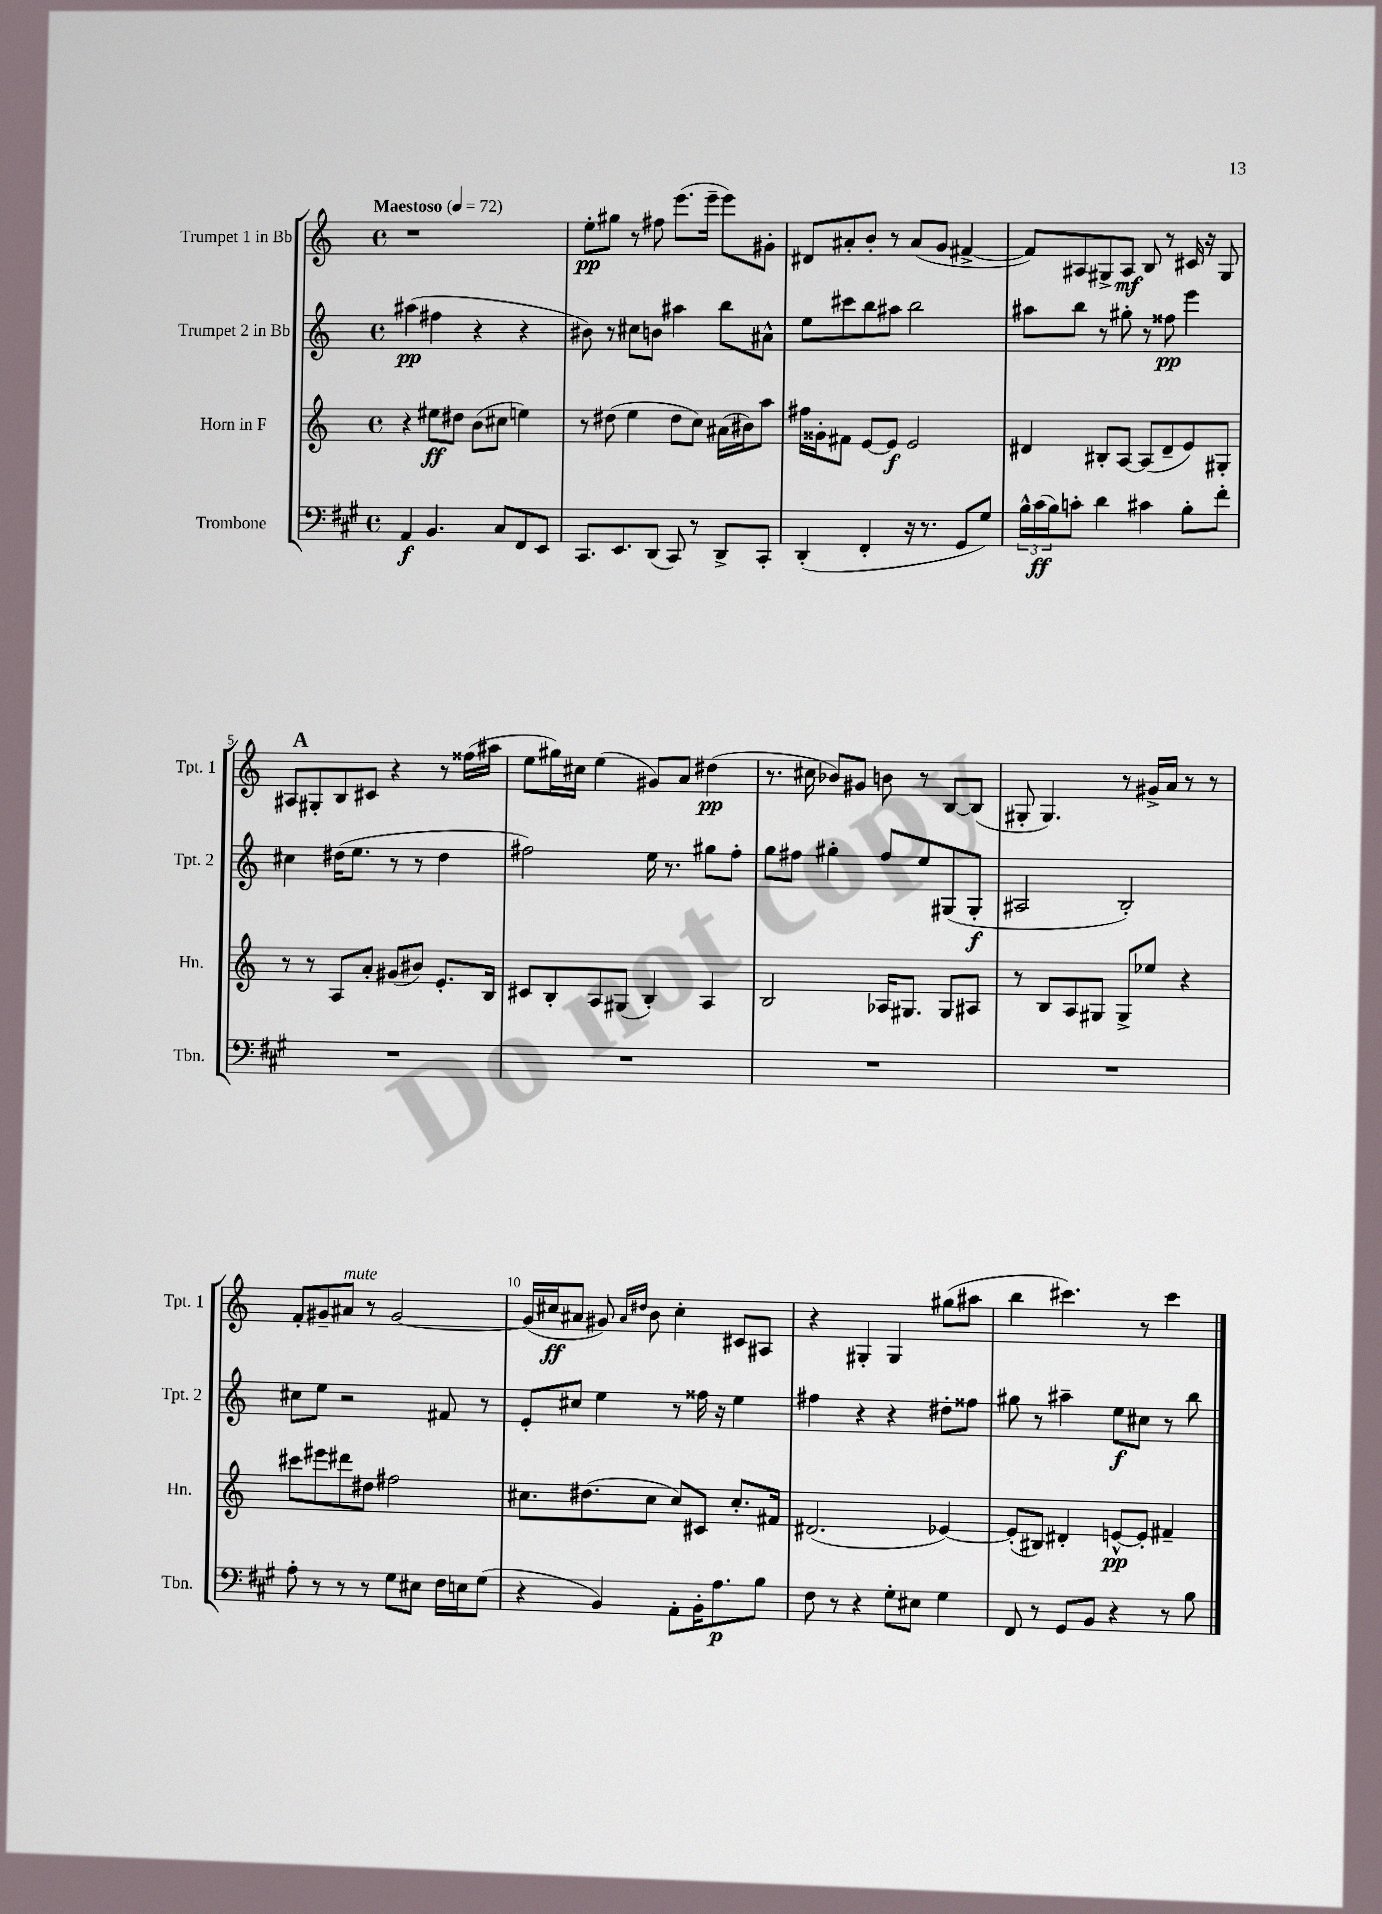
<<
\new StaffGroup <<
\new Staff = "s0" \with { instrumentName = "Trumpet 1 in Bb" shortInstrumentName = "Tpt. 1" } {
    \clef treble \key c \major \defaultTimeSignature \time 4/4 \tempo "Maestoso" 4 = 72
    r1 |
    e''8-.\pp gis''8 r8 fis''8 e'''8.( e'''16-- e'''8) gis'8-. |
    dis'8 ais'8-. b'8-. r8 ais'8( g'8 fis'4~-> |
    fis'8) ais8 gis8-> ais8\mf b8 r8 cis'16 r16 gis8 |
    \mark \markup { \bold "A" } ais8 gis8-. b8 cis'8 r4 r8 fisis''16( ais''16 |
    e''8 gis''16) cis''16 e''4( gis'8) a'8 dis''4\pp( |
    r8. cis''16 bes'8) gis'8 b'8 r8 b8~ b8( |
    gis8-. gis4.) r8 gis'16-> a'16 r8 r8 |
    f'8-. gis'8-- ais'8^\markup { \italic "mute" } r8 gis'2~ |
    gis'16( cis''16\ff ais'8 gis'8) \grace { ais'16 dis''16 } b'8 cis''4-. cis'8 ais8 |
    r4 gis4-. gis4 gis''8( ais''8 |
    b''4 cis'''4.) r8 cis'''4 \bar "|." |
}
\new Staff = "s1" \with { instrumentName = "Trumpet 2 in Bb" shortInstrumentName = "Tpt. 2" } {
    \clef treble \key c \major \defaultTimeSignature \time 4/4
    ais''4\pp( fis''4 r4 r4 |
    bis'8) r8 cis''8 b'8 ais''4 b''8 ais'8-^ |
    e''8 cis'''8 b''8 ais''8 b''2 |
    ais''8 b''8 r8 gis''8-. r8 fisis''8\pp e'''4 |
    \mark \markup { \bold "A" } cis''4 dis''16( e''8. r8 r8 dis''4 |
    fis''2) e''16 r8. gis''8 fis''8-. |
    g''8 fis''8 gis''4-. fis''8 e''8 gis8( gis8-.\f |
    ais2 b2-.) |
    cis''8 e''8 r2 fis'8 r8 |
    e'8-. cis''8 e''4 r8 fisis''16 r16 e''4 |
    fis''4 r4 r4 dis''8-. fisis''8 |
    gis''8 r8 ais''4-- e''8\f cis''8 r8 b''8 \bar "|." |
}
\new Staff = "s2" \with { instrumentName = "Horn in F" shortInstrumentName = "Hn." } {
    \clef treble \key c \major \defaultTimeSignature \time 4/4
    r4 eis''8\ff dis''8 b'8( cis''8 e''4) |
    r8 dis''8( e''4 dis''8 c''8) ais'16( bis'16) a''8 |
    fis''16 gisis'16-. fis'8 e'8~ e'8\f e'2 |
    dis'4 bis8-. a8~ a8( dis'8-- e'8) gis8-. |
    \mark \markup { \bold "A" } r8 r8 a8 a'8-. gis'8( bis'8) e'8.-. b16 |
    cis'8 b8-. a8 gis8( b4-.) a4 |
    b2 aes16 gis8. gis8 ais8 |
    r8 b8 a8 gis8 gis8-> ees''8 r4 |
    cis'''8 eis'''8 dis'''8 dis''8 fis''2 |
    cis''8. dis''8.( cis''8 cis''8) cis'8 cis''8.-. fis'16 |
    dis'2.( ees'4~) |
    ees'8-.( bis8) dis'4-. e'8~-^\pp e'8-. fis'4-- \bar "|." |
}
\new Staff = "s3" \with { instrumentName = "Trombone" shortInstrumentName = "Tbn." } {
    \clef bass \key a \major \defaultTimeSignature \time 4/4
    a,4\f b,4. cis8 fis,8 e,8 |
    cis,8. e,8. d,8( cis,8) r8 d,8-> cis,8-. |
    d,4-.( fis,4-. r16 r8. gis,8 gis8) |
    \tuplet 3/2 { b16-^ cis'16\ff( b16) } c'8-. d'4 cis'4 b8-. fis'8-. |
    \mark \markup { \bold "A" } R1 |
    R1 |
    R1 |
    R1 |
    a8-. r8 r8 r8 gis8 eis8 fis16 e16 gis8( |
    r4 b,4) a,8-. b,16-. a8.\p b8 |
    fis8 r8 r4 gis8-. eis8 gis4 |
    fis,8 r8 gis,8 b,8 r4 r8 b8 \bar "|." |
}
>>
>>
\layout { \context { \Score \override BarNumber.break-visibility = ##(#f #t #t) barNumberVisibility = #(every-nth-bar-number-visible 5) } }
